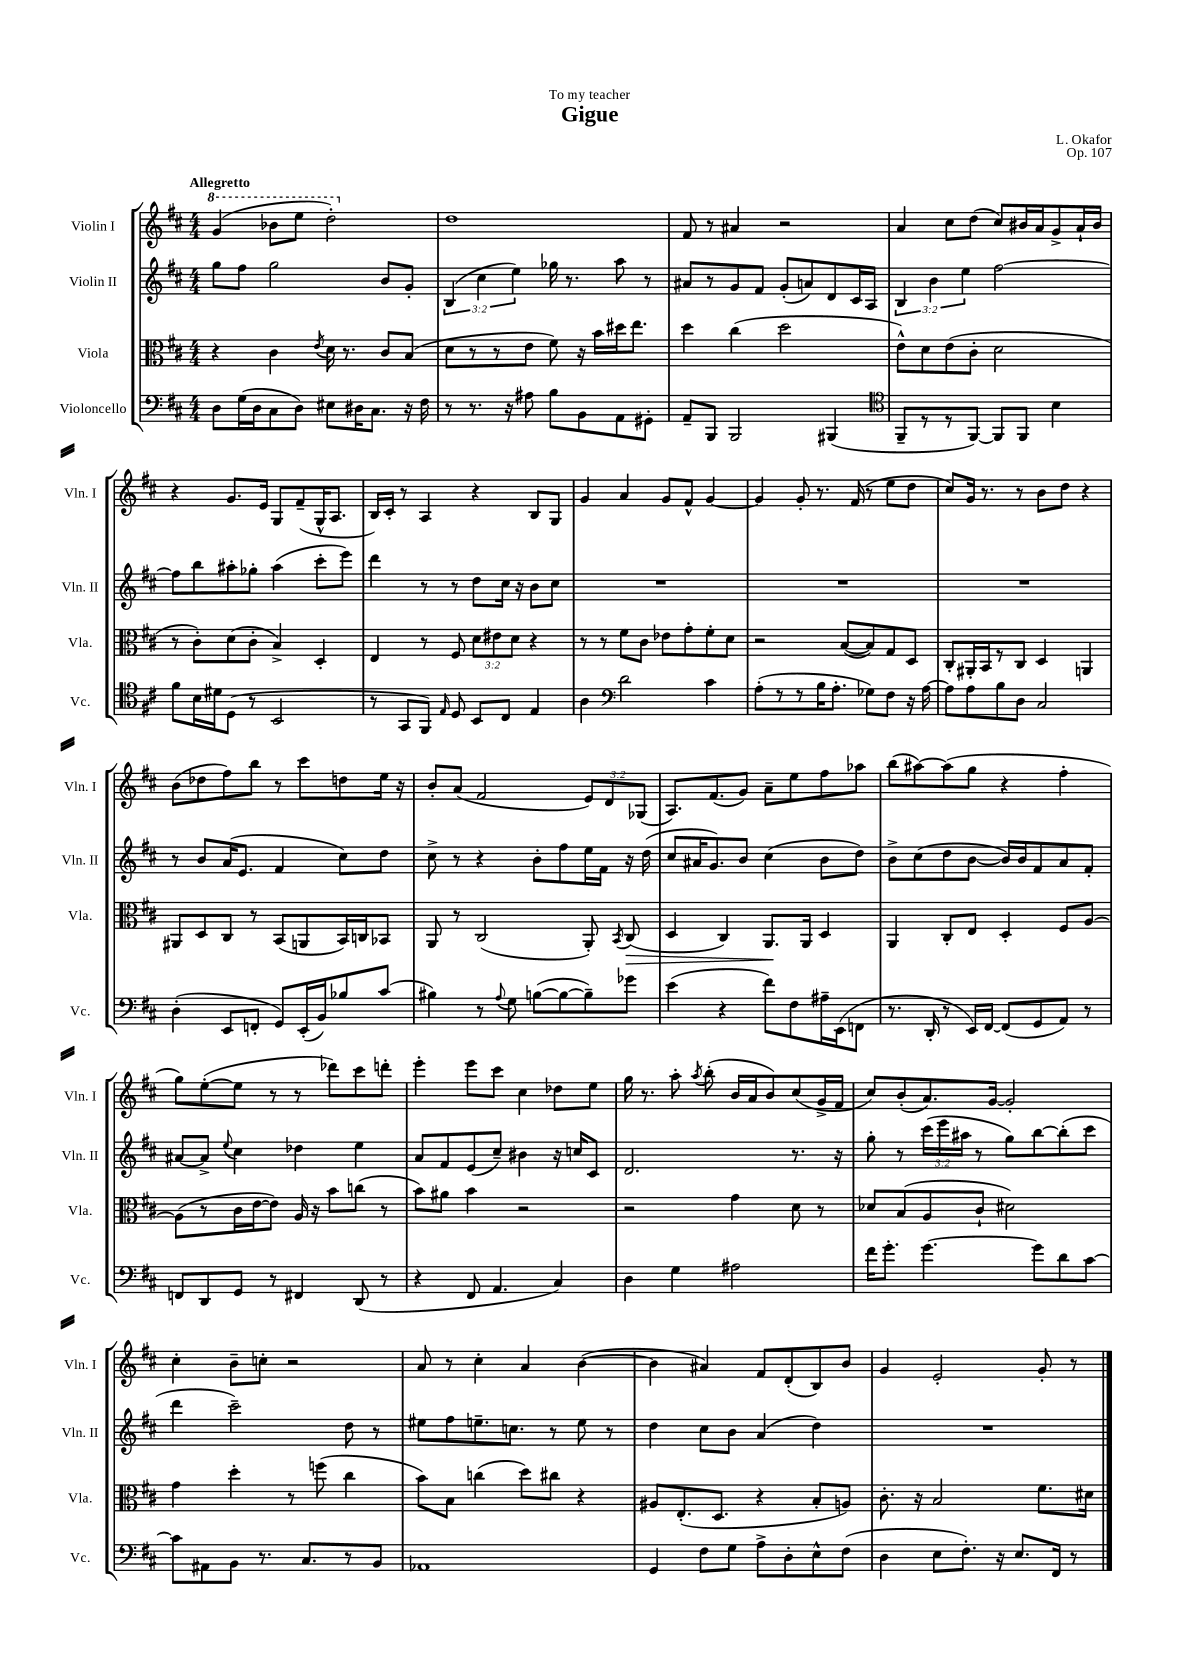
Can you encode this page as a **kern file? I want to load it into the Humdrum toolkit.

**kern	**kern	**kern	**kern
*staff4	*staff3	*staff2	*staff1
*clefF4	*clefC3	*clefG2	*clefG2
*k[f#c#]	*k[f#c#]	*k[f#c#]	*k[f#c#]
*M4/4	*M4/4	*M4/4	*M4/4
8D	4r	8gg	(4gg
(16G	.	8ff#	.
16D	.	.	.
8C#	4c#	2gg	8bb-
8D)	.	.	8eee
.	8qe	.	.
8E#	16d	.	2ddd')
.	8.r	.	.
16D#	.	.	.
8.C#	.	.	.
.	8c#	8b	.
16r	(8B	8g'	.
16F#	.	.	.
=	=	=	=
8r	8d	(6B	1dd
8.r	8r	.	.
.	.	6cc#	.
.	8r	.	.
16r	.	.	.
.	.	6ee)	.
8A#	8e	.	.
8B	8f#)	16gg-	.
.	.	8.r	.
8BB	16r	.	.
.	16b	.	.
8AA	16dd#	8aa	.
.	8.ee	.	.
8GG#'	.	8r	.
=	=	=	=
8AA~	4dd	8a#	8f#
8BBB	.	8r	8r
2BBB	(4cc#	8g	4a#
.	.	8f#	.
.	2dd	(8g'	2r
.	.	8a)	.
(4BBB#	.	8d	.
.	.	16c#	.
.	.	16A	.
=	=	=	=
*clefC4	*	*	*
8FF#~	8e^^)	6B	4a
8r	8d	.	.
.	.	6b	.
8r	(8e	.	8cc#
.	.	6ee	.
[8FF#)	8c#'	.	(8dd
8FF#]	2d	[2ff#	8cc#)
8FF#	.	.	16b#
.	.	.	16a
4B	.	.	8g^
.	.	.	16a`
.	.	.	16b#
=	=	=	=
8f#	8r	8ff#]	4r
16B	8c#')	8bb	.
16d#	.	.	.
(8D	(8d	8aa#'	8.g
8r	8c#'	8gg-'	.
.	.	.	16e
2BB	4B^)	(4aa#	8G
.	.	.	(8f#~
.	4D'	8ccc#'	16G^^
.	.	.	8.A
.	.	8eee)	.
=	=	=	=
8r	4E	4ddd	16B)
.	.	.	16c#'
8GG	.	.	8r
8FF#)	8r	8r	4A
16qqE	.	.	.
8D	8F#	8r	.
8BB	12d	8dd	4r
.	12e#	.	.
8C#	.	16cc#	.
.	12d	.	.
.	.	16r	.
4E	4r	8b	8B
.	.	8cc#	8G
=	=	=	=
4A	8r	1r	4g
.	8r	.	.
*clefF4	*	*	*
2d	8f#	.	4a
.	8c#	.	.
.	8e-	.	8g
.	8g'	.	8f#^^
4c#	8f#'	.	[4g
.	8d	.	.
=	=	=	=
(8A'	2r	1r	4g]
8r	.	.	.
8r	.	.	8g'
16B	.	.	8.r
8.A'	.	.	.
.	([8B	.	.
.	.	.	(16f#
8G-)	8B])	.	8r
8F#	8G	.	8ee
16r	8D	.	8dd
[16A	.	.	.
=	=	=	=
8A]	8C#'	1r	8cc#)
8A	16AA#'	.	16g
.	16BB	.	8.r
8B	8r	.	.
8D	8C#	.	8r
2C#	4D	.	8b
.	.	.	8dd
.	4AA	.	4r
=	=	=	=
(4D'	8AA#	8r	(8b
.	8D	8b	8dd-
8EE	8C#	(16a	8ff#)
.	.	8.e	.
8FF'	8r	.	8bb
8GG)	(8BB	4f#	8r
(16EE'	8AA	.	8ccc#
16BB)	.	.	.
8B-	16BB)	8cc#)	8dd
.	16C	.	.
(8c#	8BB-	8dd	16ee
.	.	.	16r
=	=	=	=
4B#)	8AA	8cc#^	8b'
.	8r	8r	(8a
8r	(2C#	4r	2f#
8qqA	.	.	.
8G	.	.	.
([8B	.	8b'	.
8B_	.	8ff#	.
8B~])	8AA')	16ee	12e)
.	.	16f#	.
.	.	.	12d
.	8qBB	.	.
8g-	(8C#	16r	.
.	.	.	(12G-
.	.	(16dd	.
=	=	=	=
(4e	4D	8cc#	8.A)
.	.	16a#	.
.	.	8.g)	(8.f#
4r	4C#)	.	.
.	.	8b	8g)
8f#)	8.AA	(4cc#	8a~
8F#	.	.	8ee
.	16AA	.	.
16A#~	4D	8b	8ff#
(16EE	.	.	.
8FF	.	8dd)	8aa-
=	=	=	=
8.r	4AA	8b^	(8bb
.	.	(8cc#	[8aa#)
16DD'	.	.	.
8r	8C#'	8dd	(8aa#]
16EE)	8E	[8b	8gg
[16FF#	.	.	.
(8FF#]	4D'	16b])	4r
.	.	16b	.
8GG	.	8f#	.
8AA)	8F#	8a	4ff#'
8r	[8A	8f#'	.
=	=	=	=
8FF	(8A]	[8a#	8gg)
8DD	8r	8a#^]	([8ee'
.	.	8qqee	.
8GG	16c#	4cc#	8ee]
.	[16e	.	.
8r	8e])	.	8r
4FF#	16A	4dd-	8r
.	16r	.	.
.	8b	.	8ddd-)
(8DD	(8cc	4ee	8ccc#
8r	8r	.	8ddd'
=	=	=	=
4r	8b)	8a	4eee'
.	8a#	8f#	.
8FF#	4b	(8e	8eee
4.AA	.	8cc#~)	8ccc#
.	2r	4b#	4cc#
4C#)	.	16r	8dd-
.	.	16cc	.
.	.	8c#	8ee
=	=	=	=
4D	2r	2.d	16gg
.	.	.	8.r
4G	.	.	8aa'
.	.	.	8qaa
.	.	.	(8bb'
2A#	4g	.	16b
.	.	.	16a
.	.	.	8b)
.	8d	8.r	(8cc#
.	8r	.	16g^
.	.	16r	16f#
=	=	=	=
16f#	8d-	8gg'	8cc#)
8.g'	.	.	.
.	(8B	8r	(8b'
[4.g	8A	(24ccc#	8.a)
.	.	24eee	.
.	.	24aa#	.
.	8c#`	8r	.
.	.	.	[16g
.	2d#)	8gg)	2g']
8g]	.	[8bb	.
8d	.	(8bb']	.
[8c#	.	8ccc#	.
=	=	=	=
8c#]	4g	4ddd	4cc#'
8AA#	.	.	.
8BB	4dd'	2ccc#~)	8b~
8.r	.	.	8cc'
.	8r	.	2r
8.C#	.	.	.
.	(8ff	.	.
8r	4cc#	8dd	.
8BB	.	8r	.
=	=	=	=
1AA-	8b)	8ee#	8a
.	8B	8ff#	8r
.	(4cc	8.ee~	4cc#'
.	.	8.cc	.
.	8dd)	.	4a
.	8cc#	8r	.
.	4r	8ee	([4b
.	.	8r	.
=	=	=	=
4GG	8A#	4dd	4b]
.	(8.E'	.	.
8F#	.	8cc#	4a#)
.	8.D	.	.
8G	.	8b	.
8A^	4r	(4a	8f#
8D'	.	.	(8d'
8E^^	8B'	4dd)	8B)
(8F#	8A)	.	8b
=	=	=	=
4D	8.c#'	1r	4g
.	16r	.	.
8E	2B	.	2e'
8.F#')	.	.	.
16r	.	.	.
8.E	.	.	.
.	8.f#	.	8g'
16FF#	.	.	.
8r	.	.	8r
.	16d#	.	.
==	==	==	==
*-	*-	*-	*-
